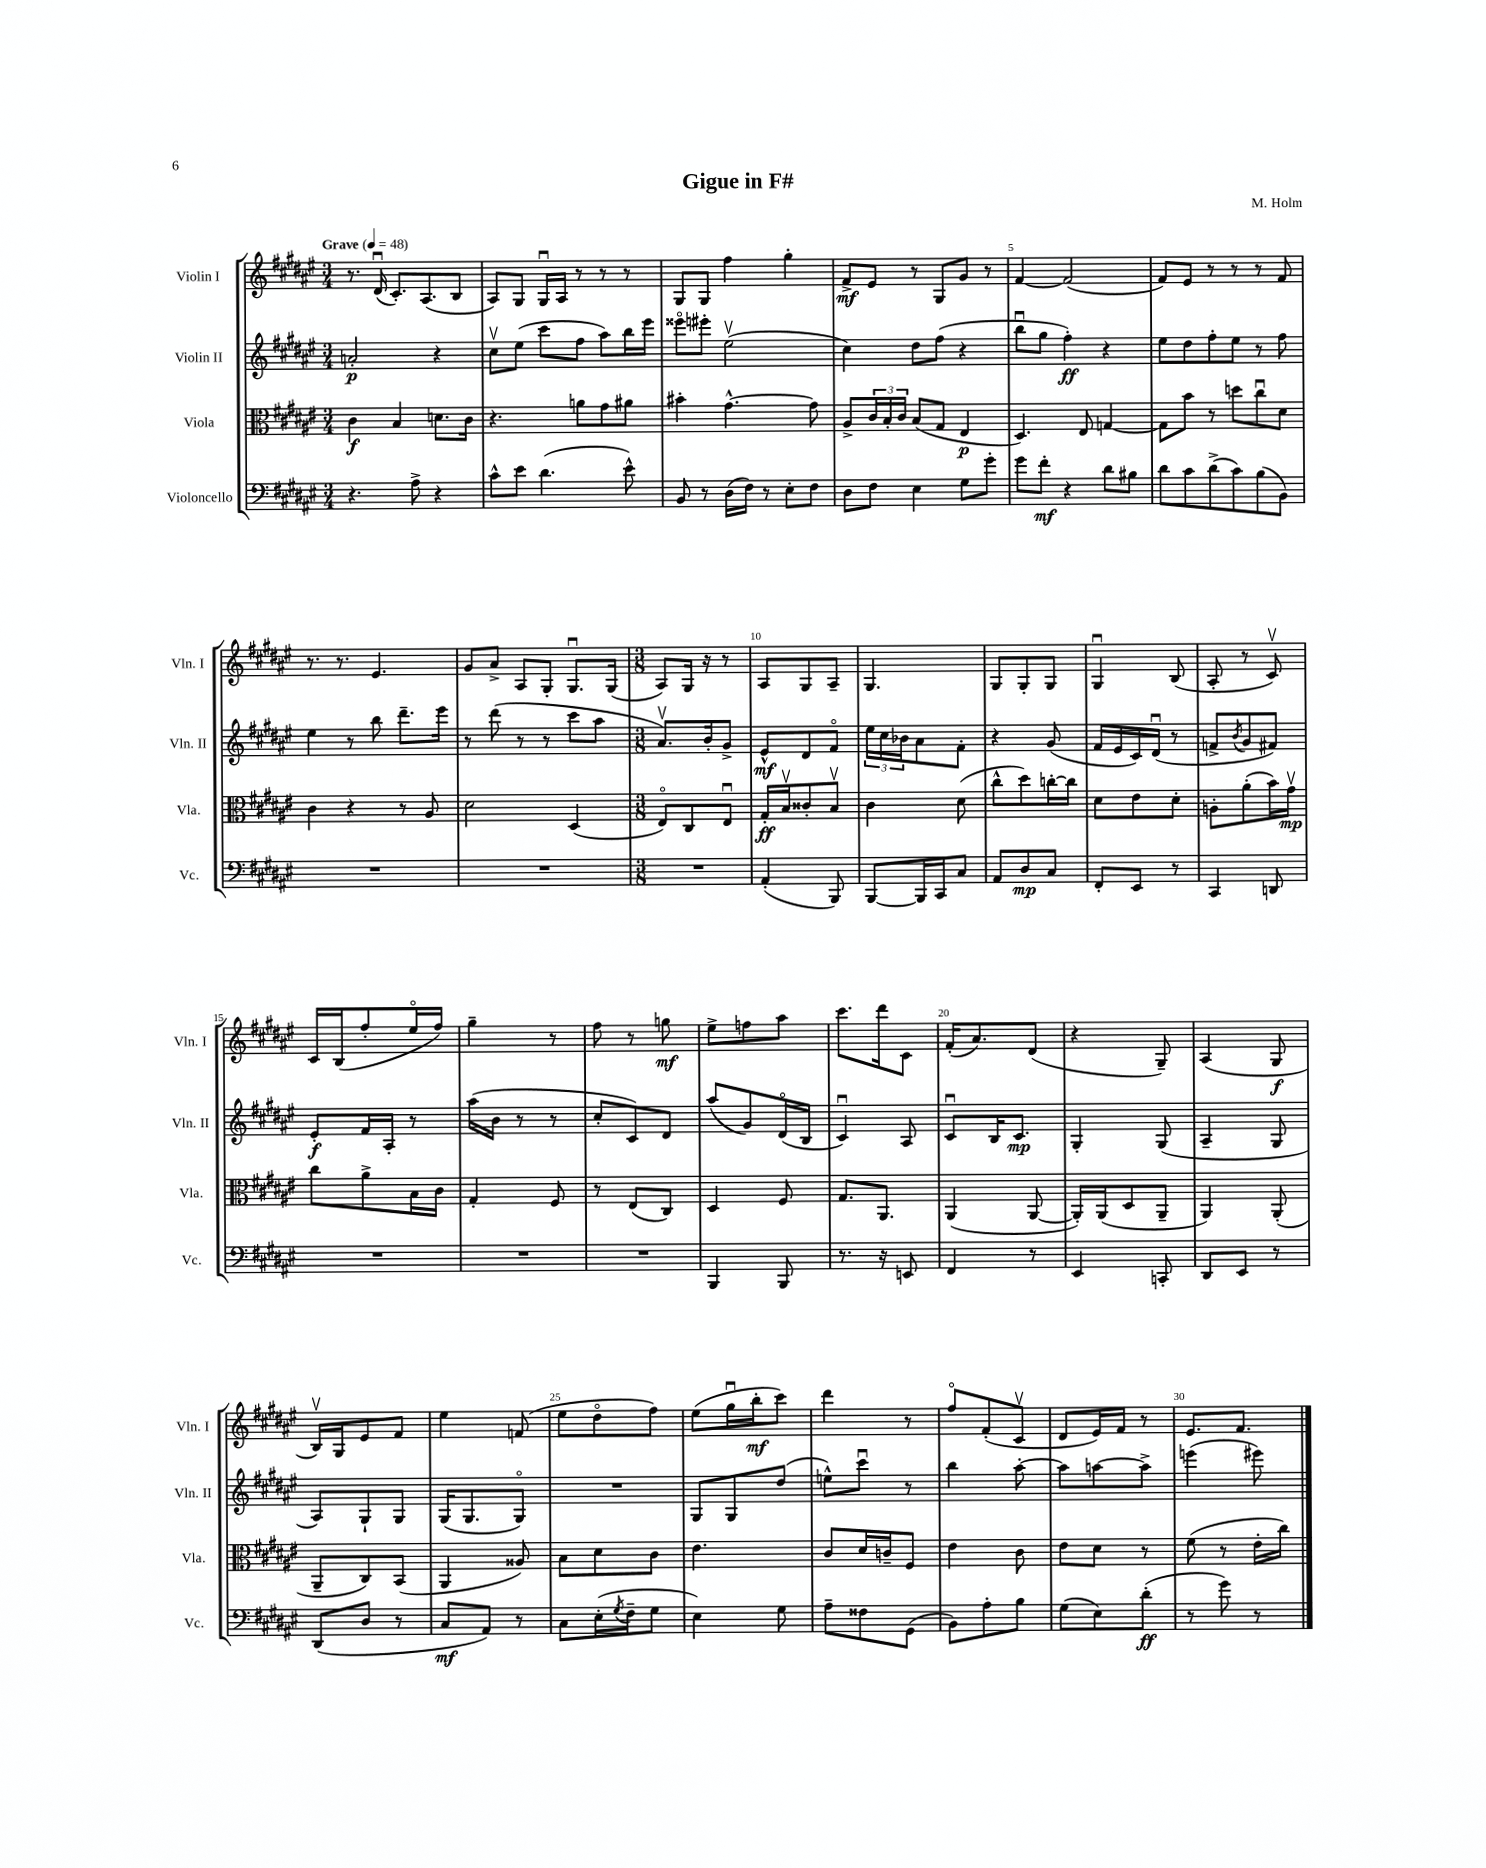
\header { title = "Gigue in F#" composer = "M. Holm" }
<<
\new StaffGroup <<
\new Staff = "s0" \with { instrumentName = "Violin I" shortInstrumentName = "Vln. I" } {
    \clef treble \key fis \major \numericTimeSignature \time 3/4 \tempo "Grave" 4 = 48
    r8. dis'16\downbow( cis'8.-.) ais8.( b8 |
    ais8) gis8 gis16\downbow ais16 r8 r8 r8 |
    gis8 gis8 fis''4 gis''4-. |
    fis'8->\mf eis'8 r8 gis8 gis'8 r8 |
    fis'4~ fis'2( |
    fis'8) eis'8 r8 r8 r8 fis'8 |
    r8. r8. eis'4. |
    gis'8 ais'8-> ais8 gis8-. gis8.\downbow gis16( |
    \numericTimeSignature \time 3/8 ais8) gis16 r16 r8 |
    ais8 gis8 ais8-- |
    gis4. |
    gis8 gis8-. gis8 |
    gis4\downbow b8( |
    ais8-. r8 cis'8\upbow) |
    cis'16 b16( fis''8-. eis''16\flageolet fis''16) |
    gis''4-- r8 |
    fis''8 r8 g''8\mf |
    eis''8-> f''8 ais''8 |
    cis'''8. dis'''16 cis'8 |
    fis'16-.( ais'8.) dis'8( |
    r4 gis8--) |
    ais4( gis8\f |
    b16\upbow) gis16 eis'8 fis'8 |
    eis''4 f'8( |
    eis''8 dis''8\flageolet fis''8) |
    eis''8( gis''16\downbow b''16-.\mf cis'''8) |
    dis'''4 r8 |
    fis''8\flageolet fis'8-.( cis'8\upbow |
    dis'8 eis'16) fis'16 r8 |
    eis'8. fis'8. \bar "|." |
}
\new Staff = "s1" \with { instrumentName = "Violin II" shortInstrumentName = "Vln. II" } {
    \clef treble \key fis \major \numericTimeSignature \time 3/4
    a'2-.\p r4 |
    cis''8\upbow eis''8( cis'''8 fis''8 ais''8) b''16 eis'''16 |
    eisis'''8\flageolet eis'''8-. eis''2\upbow( |
    cis''4) dis''8 fis''8( r4 |
    b''8\downbow gis''8 fis''4-.\ff) r4 |
    eis''8 dis''8 fis''8-. eis''8 r8 fis''8 |
    eis''4 r8 b''8 dis'''8.-- eis'''16 |
    r8 dis'''8( r8 r8 cis'''8 ais''8 |
    \numericTimeSignature \time 3/8 ais'8.\upbow) b'16-. gis'8-> |
    eis'8-^\mf dis'8 fis'8\flageolet |
    \tuplet 3/2 { eis''16 cis''16 bes'16 } ais'8 fis'8-. |
    r4 gis'8( |
    fis'16 eis'16 cis'16) dis'16\downbow( r8 |
    f'8-> \acciaccatura { b'8 } gis'8 fis'8) |
    eis'8-.\f fis'16 ais16-. r8 |
    ais''16( b'16 r8 r8 |
    cis''8-. cis'8) dis'8 |
    ais''8( gis'8) dis'16\flageolet( b16 |
    cis'4\downbow) ais8 |
    cis'8\downbow b16 cis'8.\mp |
    gis4-. gis8( |
    ais4-- gis8 |
    ais8) gis8-! gis8 |
    gis16( gis8. gis8\flageolet) |
    R4. |
    gis8 gis8 dis''8( |
    e''8-^) cis'''8\downbow r8 |
    b''4 ais''8~-. |
    ais''8 a''8~ a''8-> |
    e'''4( eis'''8) \bar "|." |
}
\new Staff = "s2" \with { instrumentName = "Viola" shortInstrumentName = "Vla." } {
    \clef alto \key fis \major \numericTimeSignature \time 3/4
    cis'4\f b4 d'8. cis'16 |
    r4. a'8 gis'8 ais'8 |
    bis'4-. gis'4.~-^ gis'8 |
    ais8-> \tuplet 3/2 { cis'16 b16-. cis'16 } b8( gis8 eis4\p |
    dis4.) eis8 g4~ |
    g8 b'8 r8 d''8 cis''8\downbow dis'8 |
    cis'4 r4 r8 ais8 |
    dis'2 dis4( |
    \numericTimeSignature \time 3/8 eis8\flageolet) cis8 eis8\downbow |
    gis16-.\ff b16\upbow cisis'8-. b8\upbow |
    cis'4 dis'8( |
    cis''8-^ dis''8) c''16~-. c''16 |
    dis'8 eis'8 dis'8-. |
    a8-. ais'8-.( b'16) gis'16\upbow\mp |
    cis''8 ais'8-> b16 cis'16 |
    gis4-. fis8 |
    r8 eis8( cis8) |
    dis4 fis8 |
    gis8. ais,8. |
    ais,4( ais,8~ |
    ais,16-.) ais,16( dis8 ais,8-- |
    ais,4) ais,8-.( |
    ais,8-- cis8) b,8( |
    ais,4 aisis8) |
    b8 dis'8 cis'8 |
    eis'4. |
    cis'8 dis'16 c'16-- fis8 |
    eis'4 cis'8 |
    eis'8 dis'8 r8 |
    fis'8( r8 eis'16-. cis''16) \bar "|." |
}
\new Staff = "s3" \with { instrumentName = "Violoncello" shortInstrumentName = "Vc." } {
    \clef bass \key fis \major \numericTimeSignature \time 3/4
    r4. ais8-> r4 |
    cis'8-^ eis'8 dis'4.( eis'8-^) |
    b,8 r8 dis16( fis16) r8 eis8-. fis8 |
    dis8 fis8 eis4 gis8 gis'8-. |
    gis'8 fis'8-.\mf r4 dis'8 bis8 |
    dis'8 cis'8 dis'8->( cis'8) b8( b,8) |
    R2. |
    R2. |
    \numericTimeSignature \time 3/8 R4. |
    ais,4-.( b,,8) |
    b,,8~ b,,16 cis,16 cis8 |
    ais,8 dis8\mp cis8 |
    fis,8-. eis,8 r8 |
    cis,4 d,8 |
    R4. |
    R4. |
    R4. |
    b,,4 b,,8 |
    r8. r16 e,8 |
    fis,4 r8 |
    eis,4 c,8-. |
    dis,8 eis,8 r8 |
    dis,8( dis8 r8 |
    cis8\mf ais,8) r8 |
    cis8 eis16-.( \acciaccatura { gis8 } fis16-- gis8 |
    eis4) gis8 |
    ais8-- fisis8 gis,8( |
    b,8) ais8-. b8 |
    gis8( eis8) dis'8-.\ff( |
    r8 gis'8) r8 \bar "|." |
}
>>
>>
\layout { \context { \Score \override BarNumber.break-visibility = ##(#f #t #t) barNumberVisibility = #(every-nth-bar-number-visible 5) } }
